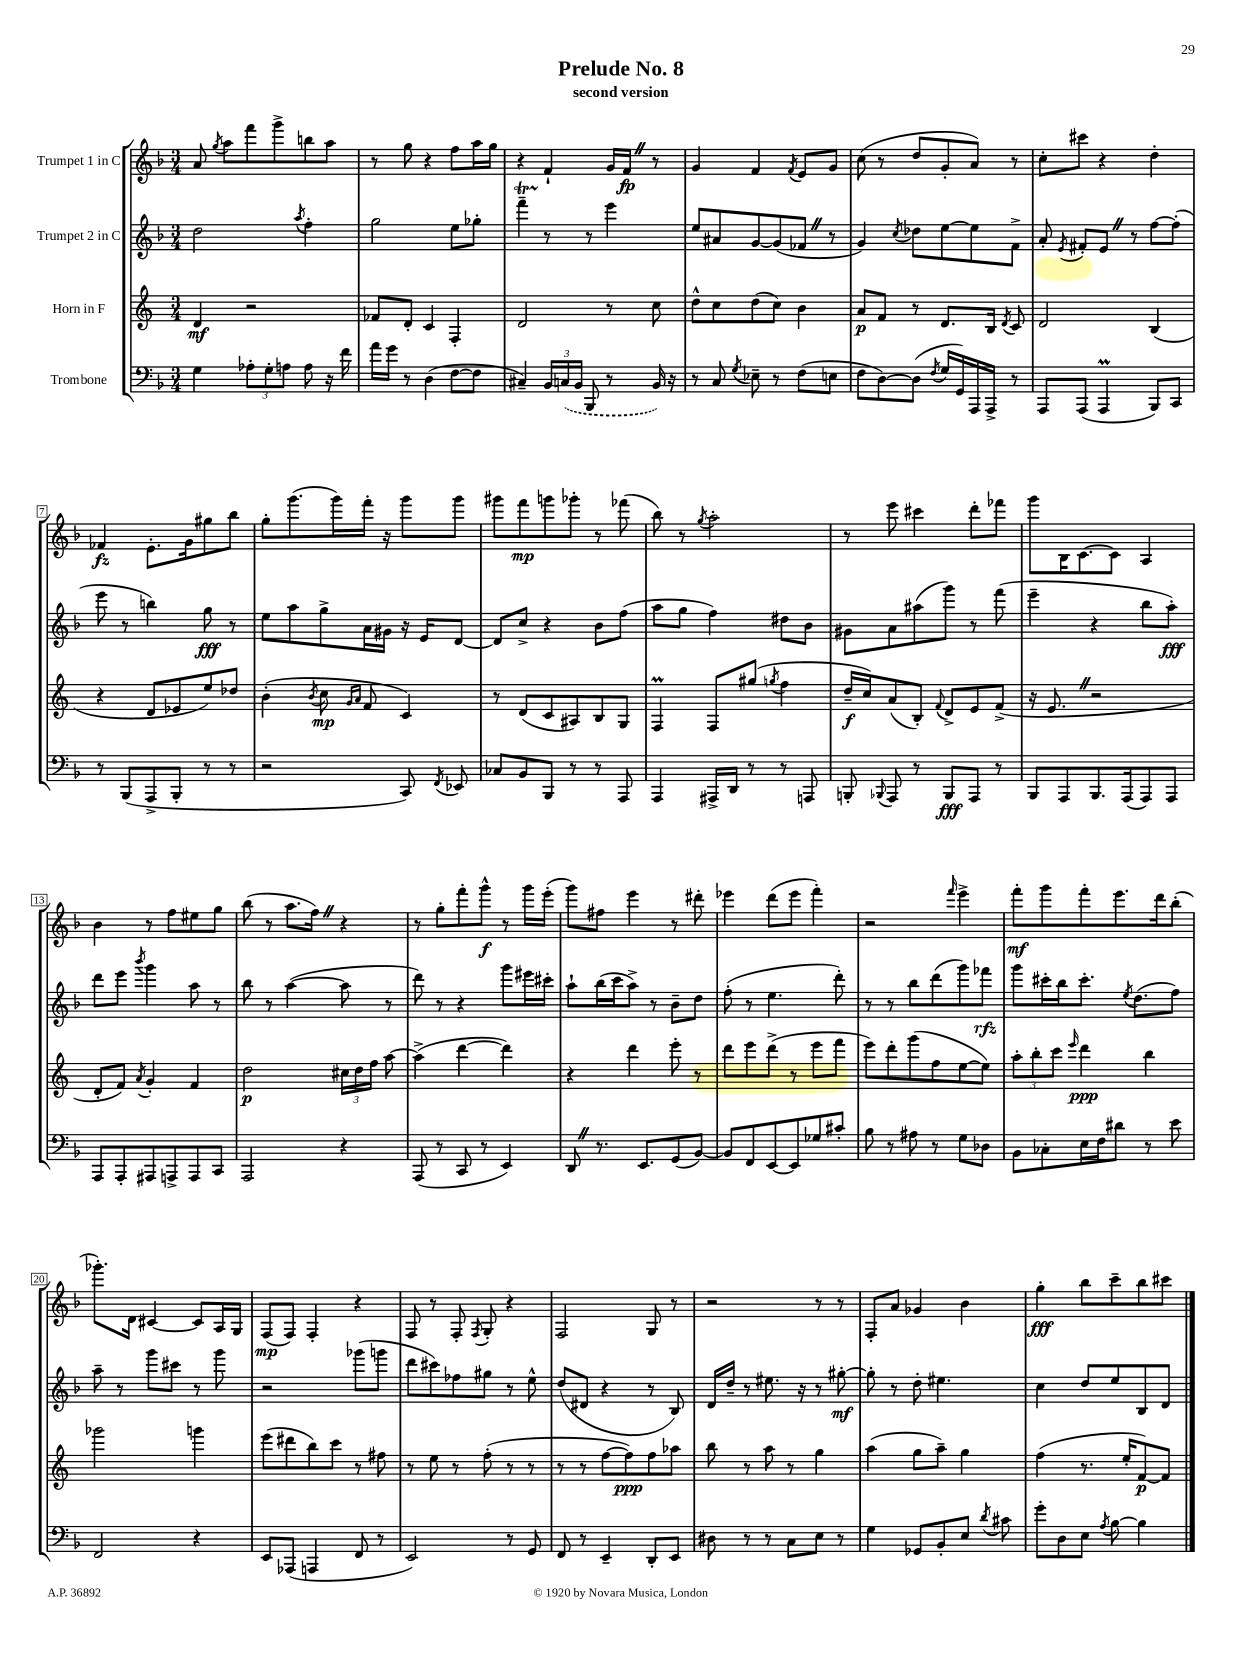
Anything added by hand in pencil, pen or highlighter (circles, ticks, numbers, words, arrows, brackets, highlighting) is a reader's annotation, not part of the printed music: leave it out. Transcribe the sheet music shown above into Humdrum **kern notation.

**kern	**kern	**kern	**kern
*staff4	*staff3	*staff2	*staff1
*clefF4	*clefG2	*clefG2	*clefG2
*k[b-]	*k[]	*k[b-]	*k[b-]
*M3/4	*M3/4	*M3/4	*M3/4
4G	4d	2dd	8a
.	.	.	8qgg
.	.	.	8aa
12A-'	2r	.	8fff
12G'	.	.	.
.	.	.	8ggg^
12A	.	.	.
.	.	8qaa	.
8A	.	4ff'	8bb
16r	.	.	8aa
16f	.	.	.
=	=	=	=
16a	8f-	2gg	8r
16g	.	.	.
8r	8d'	.	8gg
(4D	4c	.	4r
[8F	4F'	8ee	8ff
8F]	.	8gg-'	16aa
.	.	.	16gg
=	=	=	=
4C#~)	2d	4fff~	4r
24BB-	.	8r	4f`
(24C	.	.	.
24BB-	.	.	.
8BBB-	.	8r	.
8r	8r	4eee	16g
.	.	.	16f
16BB-)	8cc	.	8r
16r	.	.	.
=	=	=	=
8r	8dd^^	8ee	4g
8C	8cc	8a#	.
8qG	.	.	.
8E-~	(8dd	[8g	4f
8r	8cc)	(8g]	.
.	.	.	8qf
(8F	4b	8f-	8e
8E	.	8r	8g
=	=	=	=
8F	8a	4g)	(8cc
[8D)	8f	.	8r
.	.	8qcc	.
(8D]	8r	8dd-	8dd
8qF	.	.	.
16G	8.d	[8ee	8g'
16GG)	.	.	.
16AAA	.	8ee]	8a)
16AAA^	16B	.	.
.	8qd	.	.
8r	8c	8f^	8r
=	=	=	=
8AAA	2d	8a'	8cc'
.	.	8qe	.
(8AAA	.	8f#'	8ccc#
4AAA	.	8e	4r
.	.	8r	.
8BBB-)	(4B	[8ff	4dd'
8CC	.	(8ff']	.
=	=	=	=
8r	4r	8eee	4f-
(8BBB-	.	8r	.
8AAA^	8d	4bb)	8.e'
8BBB-'	8e-	.	.
.	.	.	16g
8r	8ee)	8gg	8gg#
8r	8dd-	8r	8bb-
=	=	=	=
2r	(4b'	8ee	8gg'
.	.	8aa	(8.ggg
.	8qb	.	.
.	8cc	8gg^	.
.	.	.	16ggg)
.	16qqg	.	.
.	16qqa	.	.
.	8f	16a	16fff'
.	.	16g#	16r
8CC)	4c)	16r	8ggg
.	.	16e	.
8qFF	.	.	.
8EE-	.	[8d	8ggg
=	=	=	=
8C-	8r	8d]	8ggg#
8BB-	(8d	8cc^	8fff
8BBB-	8c	4r	8ggg
8r	8A#)	.	8ggg-'
8r	8B	8b-	8r
8AAA	8G	(8ff	(8fff-
=	=	=	=
4AAA	4F	8aa	8bb-)
.	.	8gg	8r
.	.	.	8qgg
16AAA#^	8F	4ff)	2aa'
16DD	.	.	.
8r	(8gg#	.	.
.	8qgg	.	.
8r	4ff	8dd#	.
8AAA	.	8b-	.
=	=	=	=
8BBB'	16dd~	8g#	8r
.	16cc)	.	.
8qqBBB-	.	.	.
8AAA	(8a	8a	8eee
8r	8B')	(8aa#	4ccc#
.	8qqf	.	.
8BBB-	8d^	8ggg)	.
8AAA	8e	8r	8ddd'
8r	(8f^	(8fff	8fff-
=	=	=	=
8BBB-	16r	4eee~	8ggg
.	8.e	.	.
8AAA	.	.	16B-
.	.	.	[8.c
8.BBB-	2r	4r	.
.	.	.	8c]
(16AAA	.	.	.
8AAA)	.	8bb-	4A
8AAA	.	8aa')	.
=	=	=	=
8AAA	8d'	8ddd	4b-
8AAA'	8f)	8eee	.
.	8qa	8qbbb-	.
8AAA#	4g'	4ggg	8r
8AAA^	.	.	8ff
8AAA	4f	8aa	8ee#
8CC	.	8r	8gg
=	=	=	=
2AAA	2dd	8bb-	(8bb-
.	.	8r	8r
.	.	([4aa	8.aa
.	.	.	16ff)
4r	24cc#	8aa]	4r
.	24dd	.	.
.	24ff	.	.
.	[8aa	8r	.
=	=	=	=
(8AAA	(4aa^]	8ddd)	8r
8r	.	8r	8gg'
8CC	[4ddd	4r	8fff'
8r	.	.	8ggg^^
4EE)	4ddd])	8ggg	8r
.	.	16eee#	16ggg
.	.	16ccc#'	(16eee'
=	=	=	=
8DD	4r	8aa`	8ggg)
8.r	.	(16bb-	8ff#
.	.	16ccc	.
.	4ddd	8aa^)	4eee
8.EE	.	.	.
.	.	8r	.
(8GG	8eee'	8b-~	8r
[8BB-)	8r	8dd	8ddd#'
=	=	=	=
8BB-]	8ddd	(8ff'	4eee-
8FF	8eee	8r	.
[8EE	(8ddd^	4.ee	(8ddd
8EE]	8r	.	8eee-
8G-	8eee	.	4fff')
8c#'	8fff	8ddd')	.
=	=	=	=
8B-	8eee)	8r	2r
8r	8ddd'	8r	.
8A#	(8ggg	8bb-	.
8r	8ff	(8ddd	.
.	.	.	16qqfff
8G	[8ee	8ggg)	4eee^
8D-	8ee])	8fff-	.
=	=	=	=
8BB-	12aa'	8ggg	8fff'
.	12bb'	.	.
8C-'	.	16ccc#'	8ggg
.	12ccc	.	.
.	.	16bb-	.
.	16qqeee	.	.
16E	4ddd	8.ccc#'	8fff'
16F	.	.	.
8d#	.	.	8.eee
.	.	8qee	.
.	.	(8.dd	.
8r	4bb	.	.
.	.	.	16ddd
8e	.	8ff)	(8bb-'
=	=	=	=
2FF	2ggg-	8aa~	8.ggg-')
.	.	8r	.
.	.	.	16d
.	.	8ggg	[4c#
.	.	8ccc#	.
4r	4ggg	8r	8c#]
.	.	8ggg	16A
.	.	.	16G
=	=	=	=
8EE	(8eee	2r	(8F
(8AAA-	8ddd#	.	8F)
4AAA	8bb)	.	4F'
.	8ccc	.	.
8FF	8r	(8ggg-	4r
8r	8ff#	8ggg	.
=	=	=	=
2EE)	8r	8ddd	8F
.	8ee	8ccc#)	8r
.	8r	8ff-	8F'
.	.	.	8qF
.	(8ff'	8gg#	8G'
8r	8r	8r	4r
8GG	8r	8ee^^	.
=	=	=	=
8FF	8r	(8dd	2F
8r	8r	8d#	.
4EE~	[8ff	4r	.
.	8ff])	.	.
8DD'	8ff	8r	8G
8EE	8aa-	8B-)	8r
=	=	=	=
8D#	8bb	16d	2r
.	.	16dd~	.
8r	8r	8r	.
8r	8aa	8.ee#	.
8C	8r	.	.
.	.	16r	.
8E	4gg	8r	8r
8r	.	[8gg#'	8r
=	=	=	=
4G	(4aa	8gg#']	8F'
.	.	8r	8a
8GG-	8gg	8dd'	4g-
8BB-'	8aa~)	4.ee#	.
8E	4gg	.	4b-
8qd	.	.	.
8c#	.	.	.
=	=	=	=
8g'	(4ff	4cc	4gg'
8D	.	.	.
8E	8.r	8dd	8bb-
8qA	.	.	.
[8B-	.	8ee	8ccc~
.	16ee'	.	.
4B-]	[8f)	8B-	8bb-
.	8f]	8d	8ccc#
==	==	==	==
*-	*-	*-	*-
